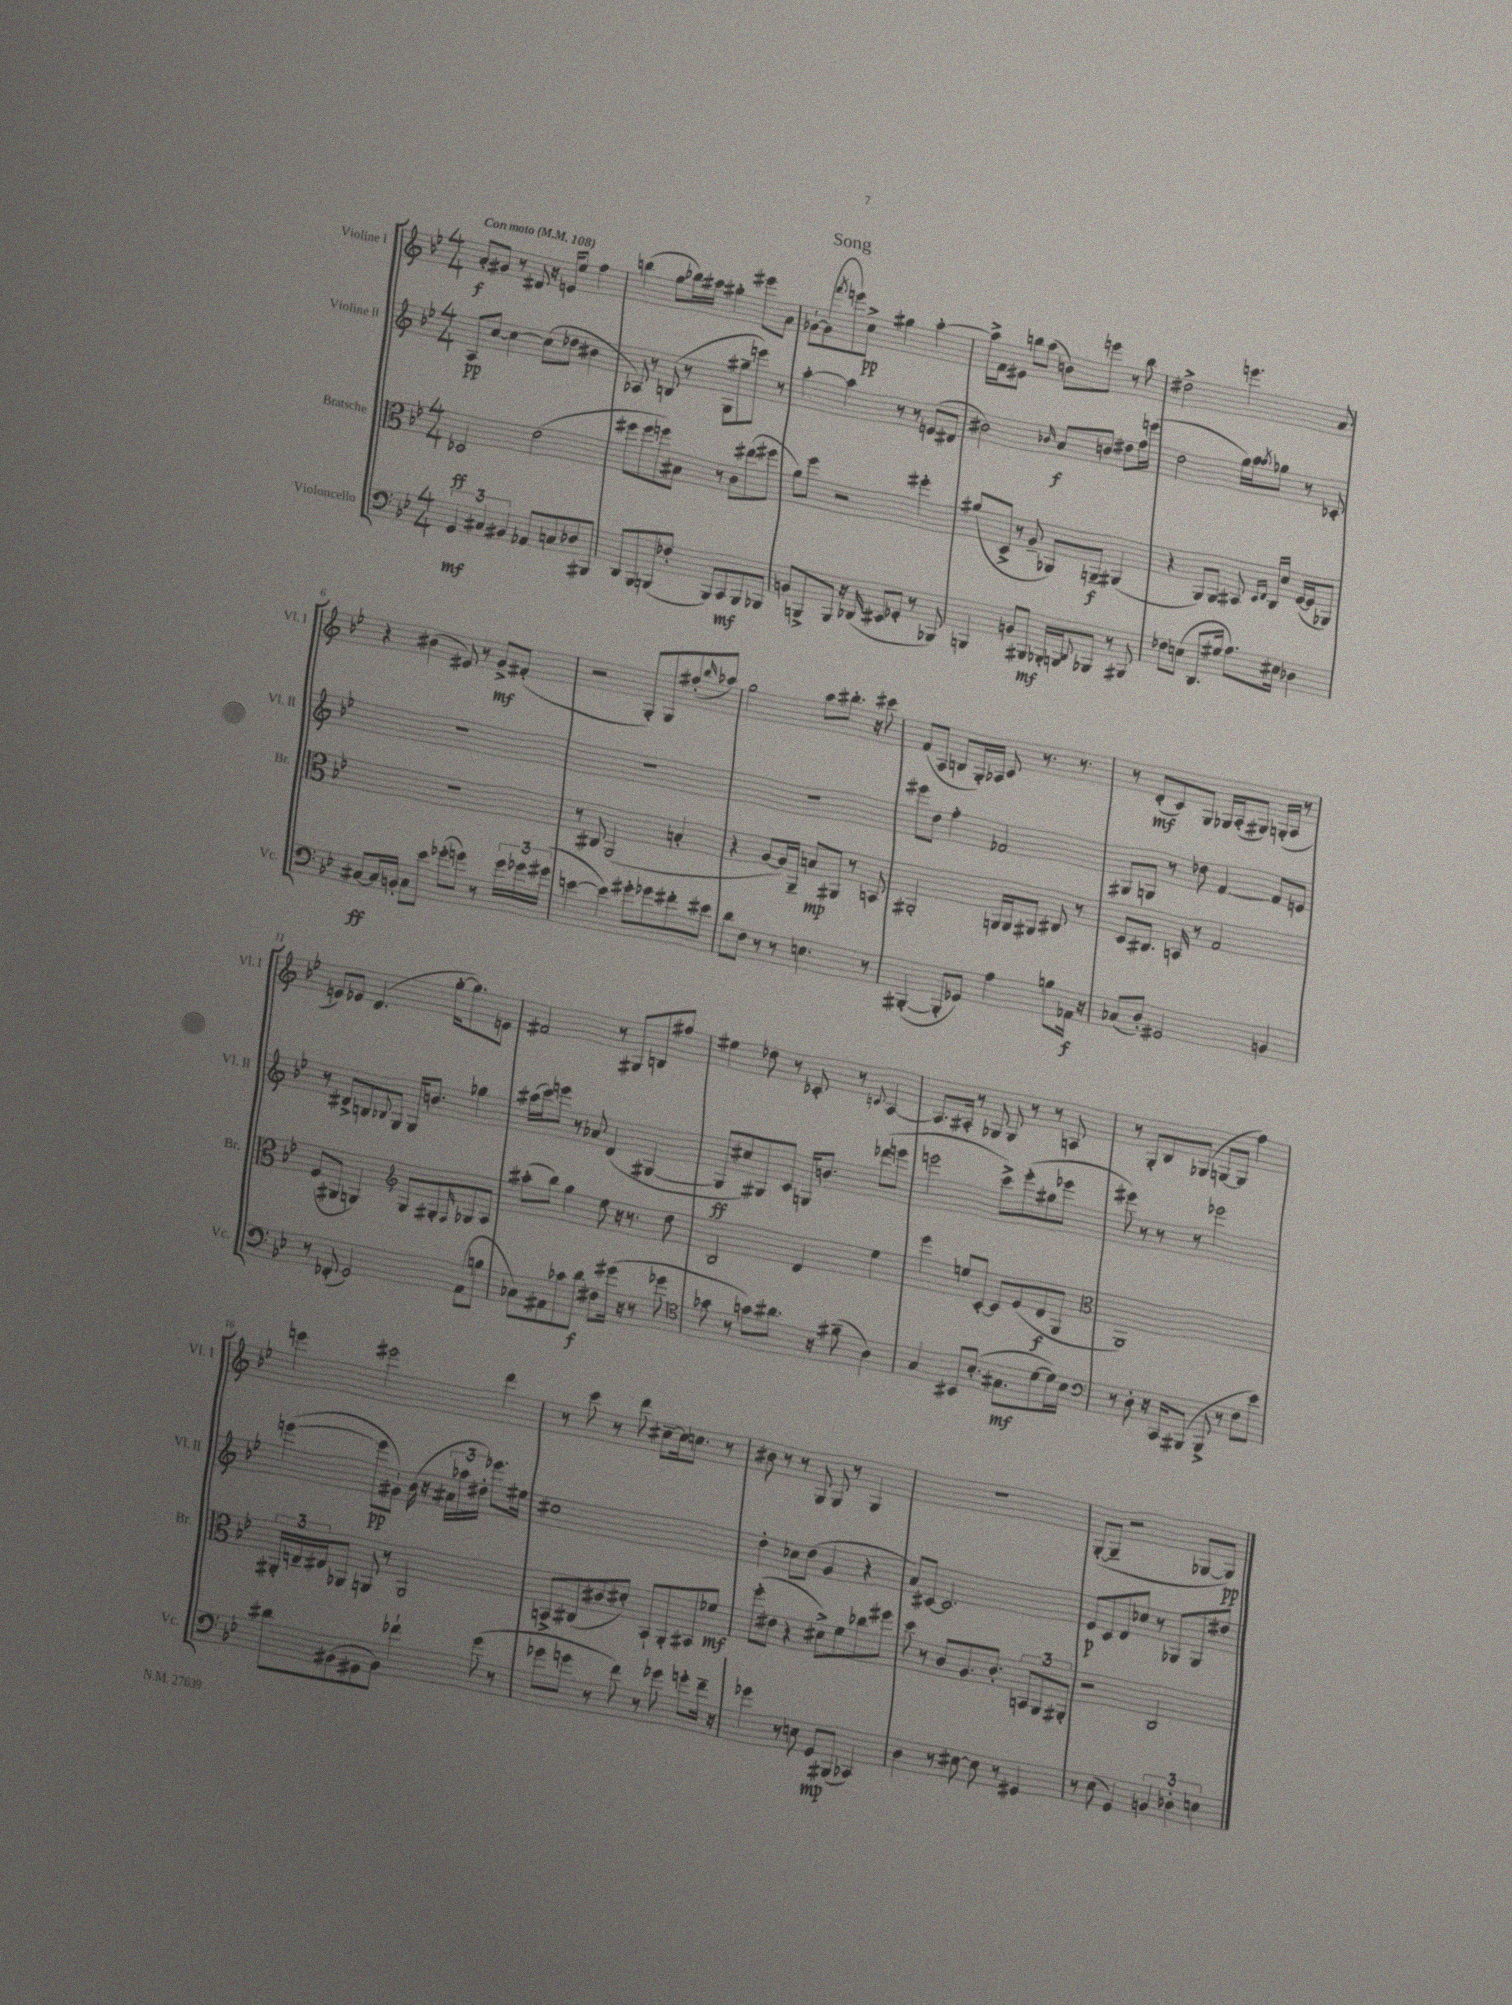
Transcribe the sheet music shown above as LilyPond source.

\header { title = "Song" }
<<
\new StaffGroup <<
\new Staff = "s0" \with { instrumentName = "Violine I" shortInstrumentName = "Vl. I" } {
    \clef treble \key bes \major \numericTimeSignature \time 4/4 \tempo "Con moto" 4 = 108
    a'8-.\f gis'8 r8 dis'8 r16 e'16 ees''8 f''4 |
    b''4( g''8 bes''16) ais''16 gis''4-. eis'''8 a'8 |
    ges'8~-! ges'8( \acciaccatura { f'''8 } e'''8) c''8->\pp gis''4 a''4~-. |
    a''16-> f'16 eis'8 b''8 a''8( b'8) e'''8 r8 b''8 |
    dis''2-> e'''4. a'8 |
    r4 bis'4( eis'8) r8 g'8->\mf fis'8-.( |
    r2 g8-.) g8 fis''8-.( \grace { bes''16 } aes''8) |
    g''2 a''8 bis''8.-. r16 cis'''8 |
    f'8( a8 b8 g16-.) aes16 c'8 r8. r8. |
    r8 d'8-.\mf( c'8) g8 ges16 a16-.( gis8) g16-.( a16 r8 |
    e'8) ees'8 d'4.( g''16~-. g''8.) e'8 |
    fis'2 r8 gis8 b8 fis''8 |
    eis''4 des''8 r8 ces'8-. r8 \appoggiatura { c'8 } a4~ |
    a8. ais16-. r8 ges8 ges8 r8 r8 a8 |
    r8 g8-. bes8 ges8( g8~ g8 f''4) |
    e'''4 eis'''2 d'''4 |
    r8 c'''8 r8 d'''8 cis''8~-- cis''16 c''8. r8 |
    bis'8 r8 r8 g8 g8 r8 g4 |
    R1 |
    g8~-.( g8-- r2 ges8~ ges8\pp) \bar "|." |
}
\new Staff = "s1" \with { instrumentName = "Violine II" shortInstrumentName = "Vl. II" } {
    \clef treble \key bes \major \numericTimeSignature \time 4/4
    a8\pp c''8~ c''4~ c''8( des''8 bis'4 |
    aes8) r8 b8( r8 g8 gis''8-- e'''8) r8 |
    a''4~-. a''4 r8 r8 e'8( dis'8 |
    bis'2) \grace { bes'16 } a'8\f b'8 dis''8 f''16 e'''16( |
    d''2 g''16) a''16 \acciaccatura { a''8 } ges''8 r8 ces'8-. |
    R1 |
    R1 |
    R1 |
    eis'''8 d''8 f''4-. fes'2 |
    gis8 g8 r8 des''8 f'4~ f'8 e'8 |
    r8 dis'8-> b8 \appoggiatura { bes8 } g8 g16 b'8. ges''4 |
    ais''16( c'''16) e'''8 r8 aes'8 d'4( gis4~ |
    gis8\ff cis''8) gis8 c'8 g16 b'8. des'''8( e'''8 |
    e'''2 c'''8->) e'''8-.( gis''8 ees'''8 |
    eis'''8) r8 r8 r8 ees'''2 |
    e'''4~( e'''8\pp gis'8-!) bes'16( r16 \tuplet 3/2 { ais'16 aes''16 dis''16-.) } ees'''8. eis''16 |
    cis''1 |
    d''4-. ces''8 d''8( g'4 r4 |
    a'8) cis'8~ cis'2. |
    ees'8\p c'8 d'8 ces''8 r8 ges8 ges8 dis''8 \bar "|." |
}
\new Staff = "s2" \with { instrumentName = "Bratsche" shortInstrumentName = "Br." } {
    \clef alto \key bes \major \numericTimeSignature \time 4/4
    des2\ff ees'2( |
    fis''8 fis''8 f''8) bis8 r8 c'8 eis''8( fis''8 |
    a'8) f''8 r2 fis''4-. |
    ais'8( d8-> r8 a8-- aes,8) a,8--\f ais,4( |
    r4 a,8) a,8 bis,8 \grace { d16 ees16 } c16 d'16 f16~( f16 aes,8) |
    R1 |
    r8 cis8 a,2( b4-. |
    r4 a8~ a16) a,16-- b8\mp ais,8 r8 b,8 |
    ais,2-. a,16 a,16 ais,8 cis8 r8 |
    d8 cis8. b,16 r8 g2 |
    f8( ais,8 a,4) \clef treble g8 gis8-. \grace { f16 } ges8 a8 |
    ais''8-.( bes''8) g''4 ees''8 r16 r8. d''8 |
    bes2 d'4 ees''4 |
    ees'''4 e''8 c'8~-. c'8 ees'8( d'8\f g8 |
    \clef alto a,1) |
    \tuplet 3/2 { ais,16-. e16-- eis16 } aes,8 a,8 r8 a,2 |
    b,8-> cis8( cis'8 dis'8-.) b,8-! a,8-. bis,8 fes'8\mf |
    f''8-.( eis'8 r4 dis'8->) f'8 ces''8 fis''8 |
    d''8 r8 c'8 a8. c'8.-. \tuplet 3/2 { b,8 a,8 ais,8-. } |
    r2 c2 \bar "|." |
}
\new Staff = "s3" \with { instrumentName = "Violoncello" shortInstrumentName = "Vc." } {
    \clef bass \key bes \major \numericTimeSignature \time 4/4
    \tuplet 3/2 { g,4\mf cis4 bis,4 } aes,8 c8 des8 bis,,8 |
    d,8 bes,,8 b,,8( fes8-. b,,8) c,8\mf b,,8 bes,,8 |
    b,8 b,,8-> b,,8 r16 des,16( eis,8 ges,8-. r8 bes,,8) |
    b,,4 b,8 bis,,8\mf bes,,16-. b,,16 \appoggiatura { d,8 } bes,,8 r8 bis,,8 |
    fes8 e8( d,8. gis16 a8.) eis16 des4 |
    cis8~\ff cis16 b,16-. cis8 ees'8 ges'8-.( g'8) r8 \tuplet 3/2 { g'16 ges'16 gis'16( } |
    e'4~ e'4) gis'8-. ges'8 fis'8-. eis'8 |
    d'8 f8 r8 r8 e4. r8 |
    bis,,4~-.( bis,,8-. ges,8) a4 b8 aes,16\f r16 |
    ces8( d8-.) gis,2 b,4 |
    r8 fes,8-.( g,2) a,8( b8 |
    ces8) ais,8 ces'8 d'8\f fis8 gis'16( r16 r8 ges'8 |
    \clef tenor ges'8 r8 g'8) ais'8. r16 fis'8--( a4) |
    g4 bis,8 bes8.-.( gis8.\mf d'8~ d'16) bes16 |
    \clef bass r8 d8-. r16 c,16 bis,,8( bis,,8-> r8 f8 ees'8) |
    dis'8 bis,8( gis,8 bis,8) fes'4-! g'8( r8 |
    ges'8 g'8 r8 f'8) r8 ges'8 g'8-. f'16-- r16 |
    ges'4 r8 e8 g,8\mp bis,,8( ces,4) |
    d4 r8 eis8~ eis8 r8 gis,4 |
    r8 ees8( g,4) \tuplet 3/2 { b,4 des4-. e4 } \bar "|." |
}
>>
>>
